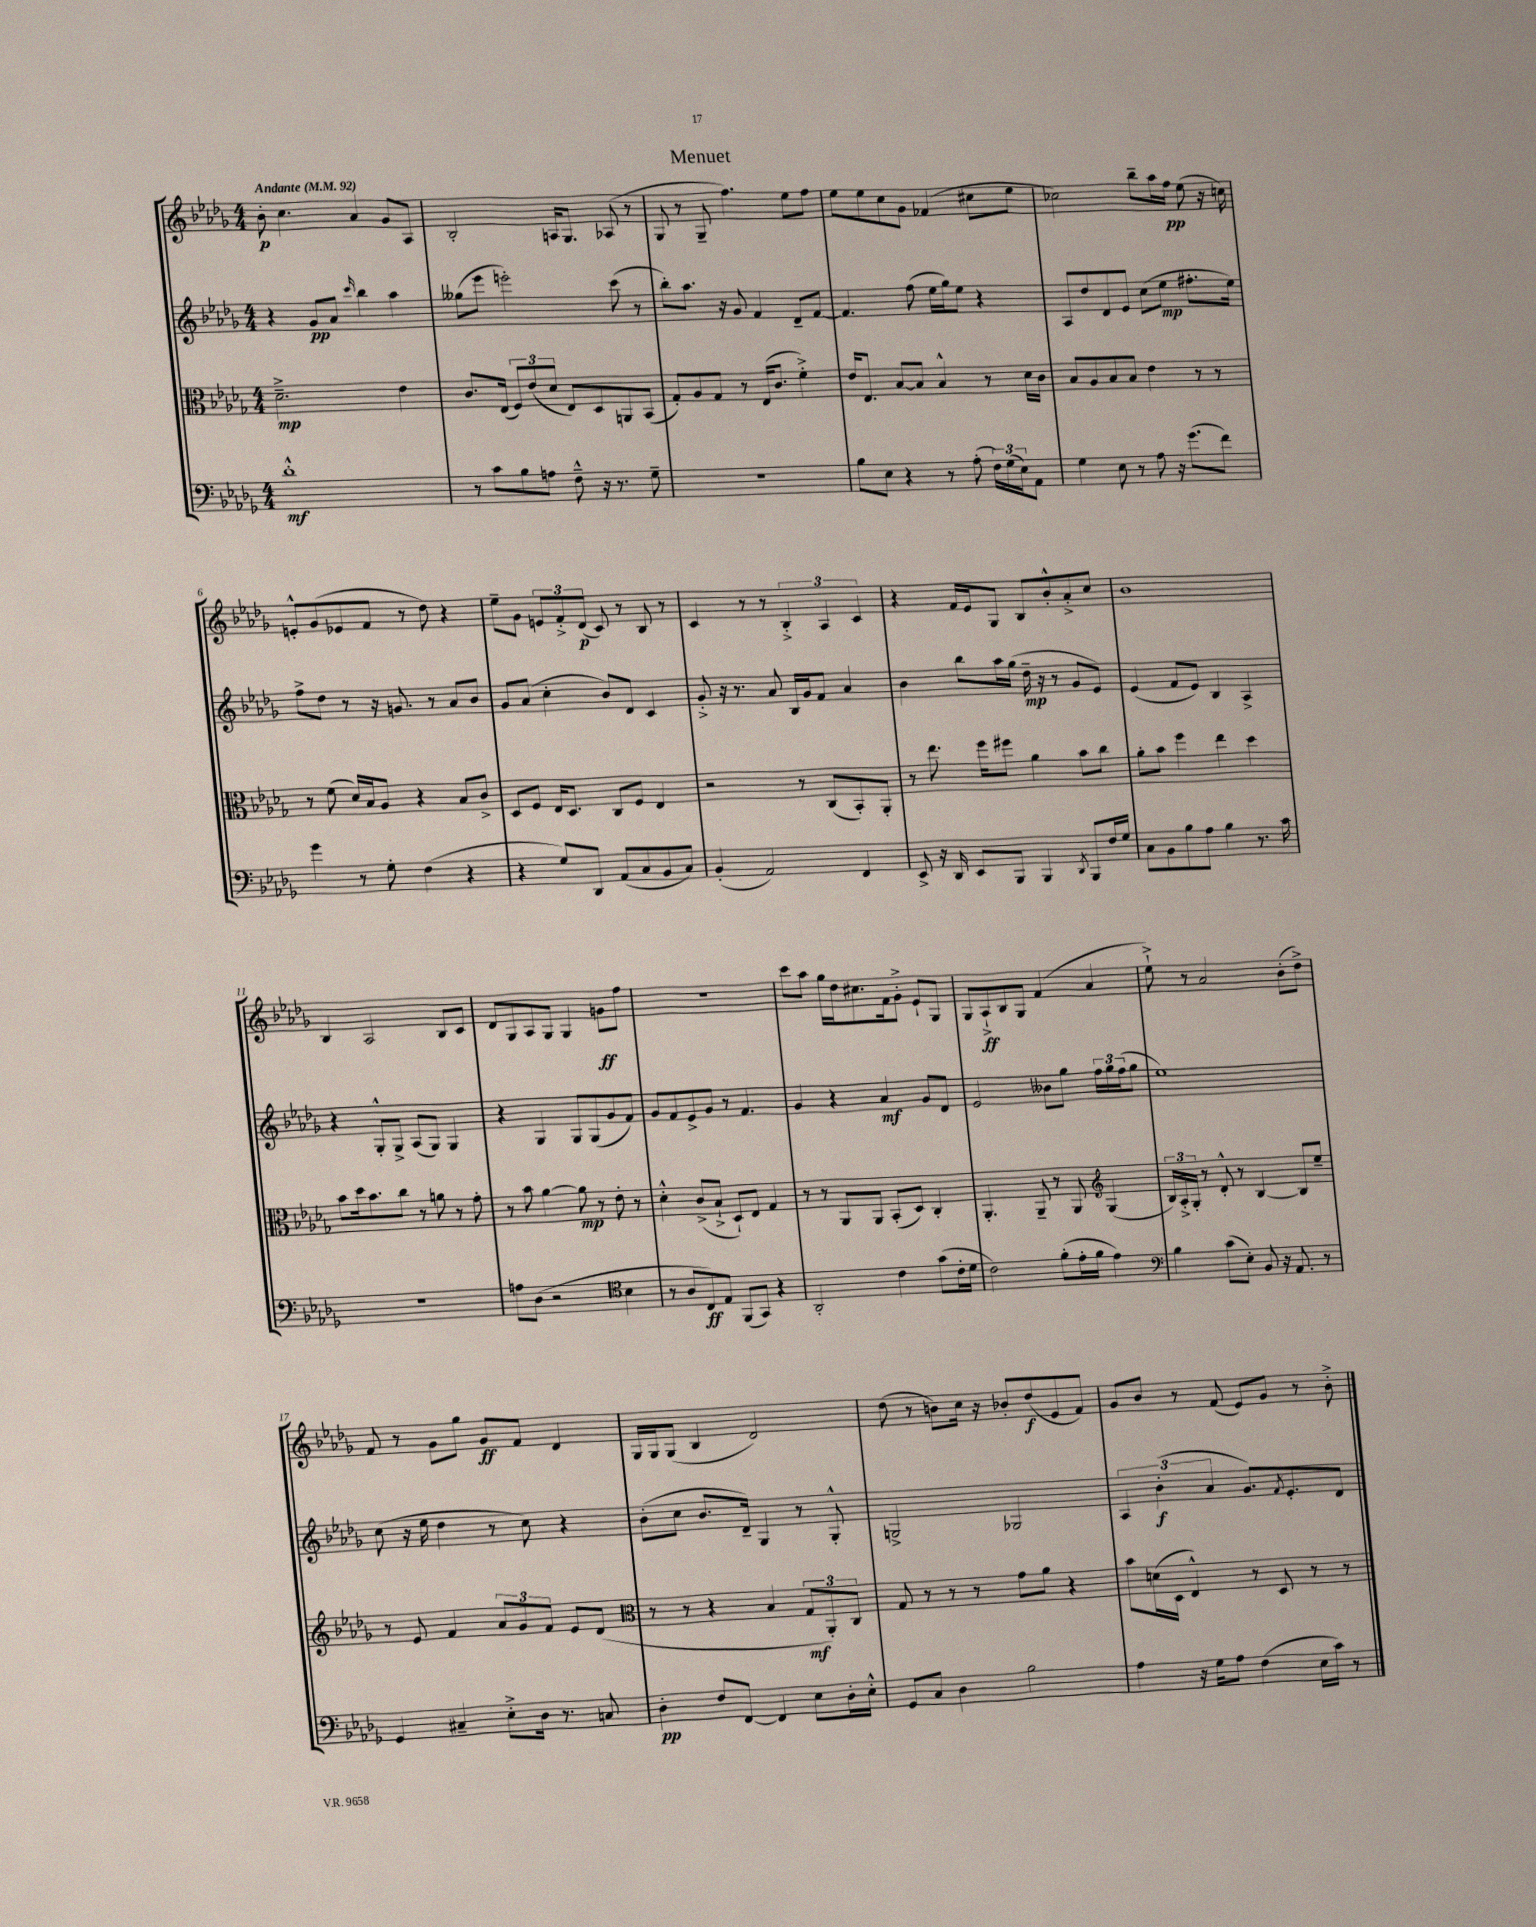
\header { title = "Menuet" }
<<
\new StaffGroup <<
\new Staff = "s0" {
    \clef treble \key des \major \numericTimeSignature \time 4/4 \tempo "Andante" 4 = 92
    bes'8-.\p c''4. aes'4 ges'8 aes8 |
    bes2-. a16 ges8. aes8( r8 |
    ges8 r8 ges8-- f''4.) ees''8 f''8 |
    ees''8 ees''8 c''8 ges'8 fes'4( cis''8 ees''8 |
    ces''2) bes''8-- aes''16 f''16\pp ees''8( r16 c''16) |
    e'8-.-^ ges'8( ees'8 f'8 r8 des''8) r4 |
    ees''8-- ges'8 \tuplet 3/2 { e'8 f'8-.-> des'8\p( } c'8) r8 bes8 r8 |
    c'4 r8 r8 \tuplet 3/2 { bes4-.-> aes4 c'4 } |
    r4 f'16 ees'16 ges8 bes8 bes'8-.-^ aes'8-.-> c''8 |
    bes'1 |
    bes4 aes2 bes8 c'8 |
    des'8 ges8 aes8 ges8 ges4 g'8\ff f''8 |
    R1 |
    c'''8 aes''8 ges''16 des''16 cis''8. f'16 ges'8-.-> ees'8-! ges8 |
    ges8 aes8-!->\ff bes8 ges8 f'4( aes'4 |
    ees''8-!->) r8 aes'2 bes'8-.( des''8->) |
    f'8 r8 ges'8 ges''8 ges'8\ff f'8 des'4 |
    ges16 ges16 ges8( bes4 des'2) |
    des''8( r8 b'8) c''16 r16 bes'8-. des''8\f( ees'8 f'8) |
    ges'8 bes'8 r8 f'8( ees'8) ges'8 r8 bes'8-.-> \bar "|." |
}
\new Staff = "s1" {
    \clef treble \key des \major \numericTimeSignature \time 4/4
    r4 ges'8\pp aes'8 \grace { c'''16 } bes''4 aes''4 |
    geses''8( ees'''8 e'''2-.) c'''8( r8 |
    bes''8-.) aes''8. r16 ges'8 f'4 des'8-- f'8~ |
    f'4. f''8( ees''16 ges''16) ees''8 r4 |
    aes8 des''8 des'8 ees'8 c''8( ees''8\mp fis''8.-. ees''16) |
    f''8-> des''8 r8 r16 g'8. r8 aes'8 bes'8 |
    ges'8 aes'8( c''4-. bes'8) des'8 c'4 |
    ges'8-.-> r16 r8. aes'8 bes16 ges'16 f'8 aes'4 |
    bes'4 bes''8 aes''16 ges''16( des''16--\mp r16 r8 ges'8 ees'8) |
    ees'4( f'8 ees'8) bes4 aes4-> |
    r4 ges8-.-^ ges8-> aes8( ges8) ges4 |
    r4 ges4 ges8 ges8( ges'8 f'8) |
    ges'8 f'8 ees'8-> ges'8 r8 f'4. |
    ges'4 r4 aes'4\mf ges'8 des'8 |
    ees'2 beses'8 ges''8 \tuplet 3/2 { f''16 ges''16 f''16( } ges''8 |
    ees''1) |
    c''8( r16 ees''16 des''4 r8 c''8) r4 |
    bes'8-.( c''8 bes'8. des'16--) ges4 r8 ges8-.-^ |
    g2-> ges2 |
    \tuplet 3/2 { aes4 bes'4-.\f( aes'4 } ges'8.) \acciaccatura { f'8 } ees'8.-. des'8 \bar "|." |
}
\new Staff = "s2" {
    \clef alto \key des \major \numericTimeSignature \time 4/4
    des'2.--->\mp ees'4 |
    c'8. ees16( \tuplet 3/2 { f8) ees'8( des'8 } ees8) des8 a,8 bes,8( |
    ges8-.) aes8 ges8 r8 ees16( c'8. f'4-.->) |
    ees'16 ees8. bes8~ bes8 bes4-^ r8 des'16 c'16 |
    bes8 aes8 bes8 bes8 ees'4 r8 r8 |
    r8 f'8( des'16) bes16 aes8 r4 bes8 c'8-> |
    des8 f8 ees16 des8. c8 f8 ees4 |
    r2 r8 c8( bes,8-.) aes,8-. |
    r8 ees''8. f''16 fis''8 aes'4 bes'8 c''8 |
    aes'8-. bes'8 f''4 ees''4 des''4 |
    bes'8 des''16 bes'8. c''8 r8 a'8 r8 ges'8-. |
    r8 bes'8 aes'4~ aes'8\mp r8 ees'8-. r8 |
    des'4-.-^ c'8->( bes8-!-> des8-!) ees8 ges4 |
    r8 r8 aes,8 aes,8 bes,8-.( des8) c4-. |
    aes,4.-. aes,8-- r8 aes,8 \clef treble ges4( |
    \tuplet 3/2 { bes16) aes16-.-> ges16-. } r8 des'8-.-^ r8 bes4~ bes8 ees''8-- |
    r8 ees'8 f'4 \tuplet 3/2 { aes'8 ges'8 f'8 } ees'8 des'8( |
    \clef alto r8 r8 r4 bes4 \tuplet 3/2 { ges8\mf aes,8-.) c8 } |
    ges8 r8 r8 r8 ges'8 aes'8 r4 |
    bes'8 d'16( des16 ees4-^) r8 des8 r8 r8 \bar "|." |
}
\new Staff = "s3" {
    \clef bass \key des \major \numericTimeSignature \time 4/4
    des'1-.-^\mf |
    r8 c'8 bes8 a8 f8---^ r16 r8. ges8-- |
    R1 |
    bes8 ees8 r4 r8 aes8-.( \tuplet 3/2 { f16) ges16( ees16) } aes,8 |
    ges4 ees8 r8 aes8 r16 ges'8.( f'8) |
    ges'4 r8 ges8-. f4( r4 |
    r4 ges8) des,8 aes,8( c8 bes,8 c8) |
    bes,4-.( aes,2) f,4 |
    ees,8-> r16 des,16 ees,8 bes,,8 bes,,4 \acciaccatura { des,8 } bes,,8 f16 ges16 |
    c8 bes,8 bes8 aes8 bes4 r8. c'16 |
    R1 |
    a8 des8( r2 \clef tenor bes4 |
    r8 aes8 c8\ff) ees8 f,8( ges,8) r4 |
    aes,2-. c'4 ges'8( c'16-. des'16 |
    c'2) f'8-.( ees'16-. f'16 ees'4) |
    \clef bass bes4 c'8( ees8-.) bes,8 r16 aes,8. r8 |
    ges,4 cis4-- ees8-.-> des16 r8. c8 |
    des4-.\pp f8 f,8~ f,4 ees8 des16-. ees16-.-^ |
    ges,8 c8 des4 bes2 |
    aes4 r16 ges16 aes8 f4( ees16 c'16) r8 \bar "|." |
}
>>
>>
